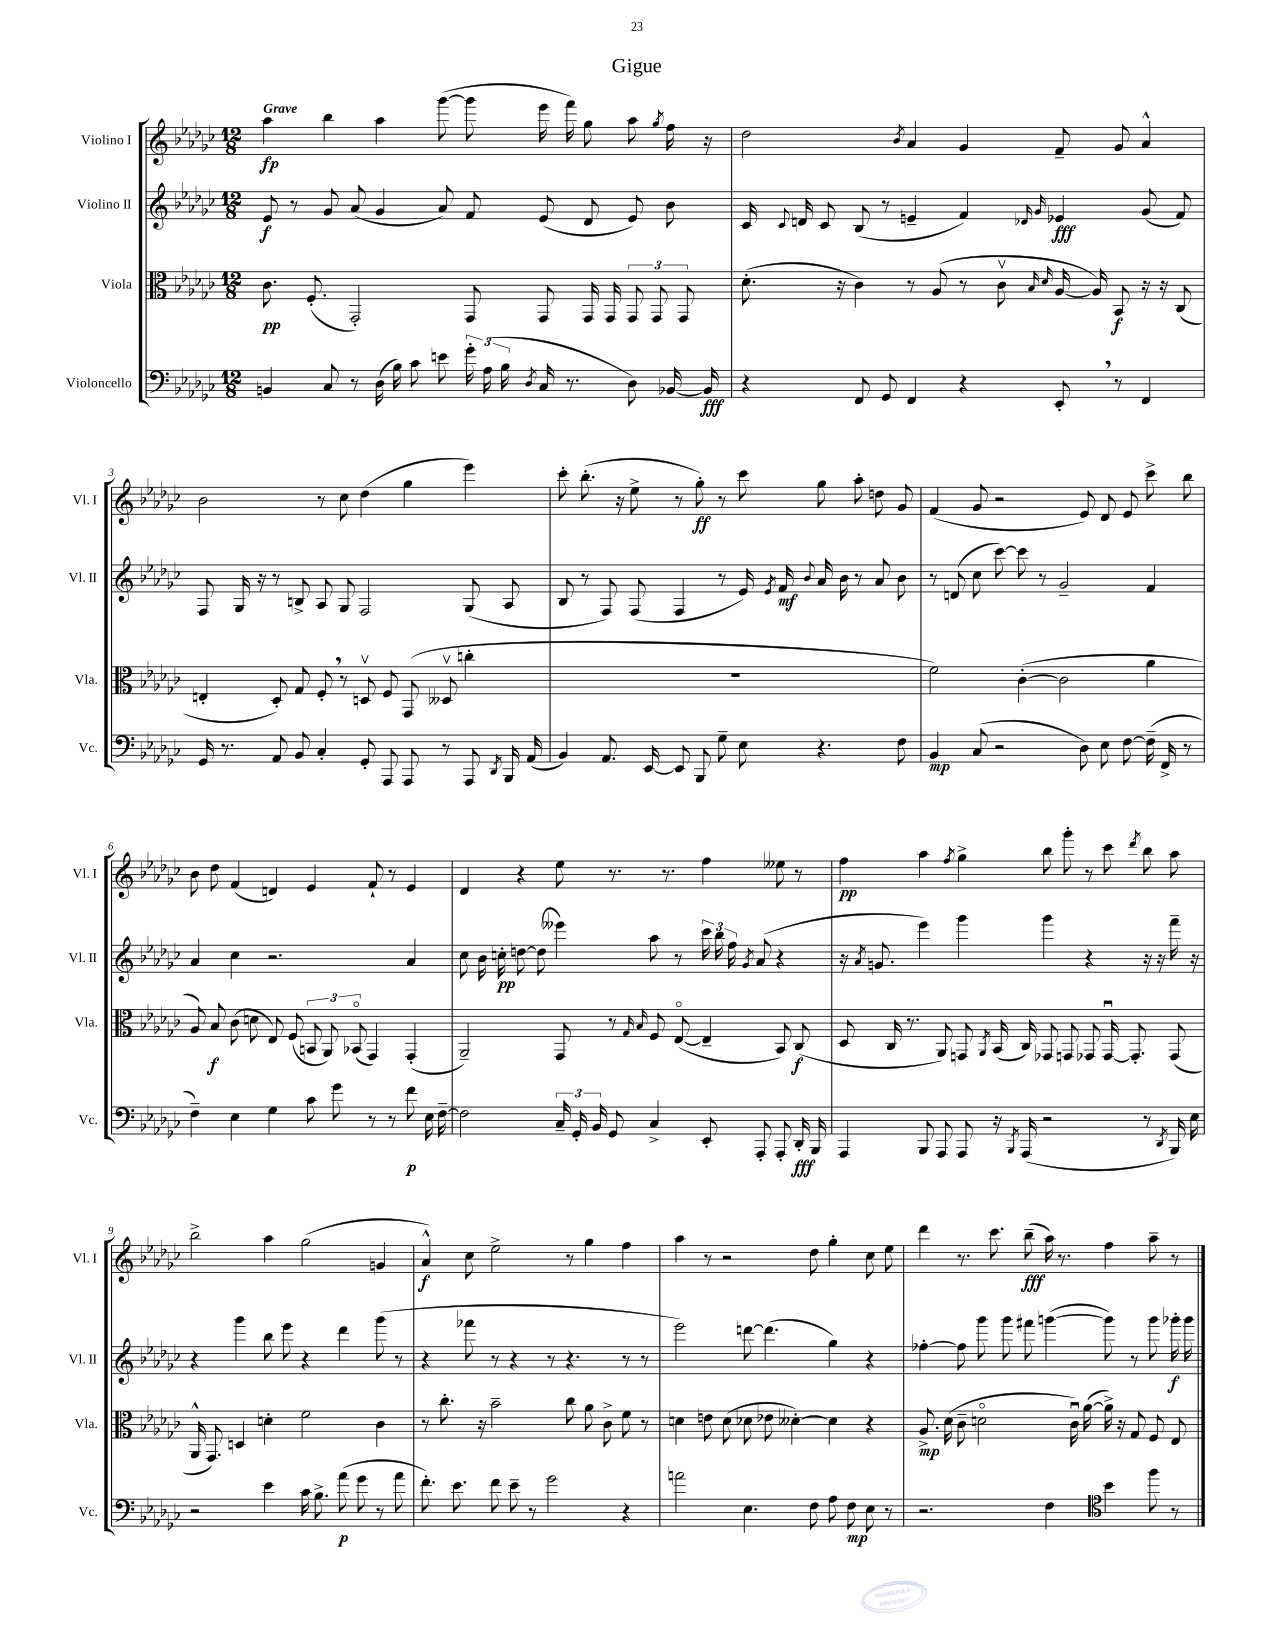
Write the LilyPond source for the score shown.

\header { title = "Gigue" }
<<
\new StaffGroup <<
\new Staff = "s0" \with { instrumentName = "Violino I" shortInstrumentName = "Vl. I" } {
    \clef treble \key ges \major \numericTimeSignature \time 12/8 \tempo "Grave"
    \autoBeamOff aes''4\fp bes''4 aes''4 ges'''8~( ges'''8 ees'''16 f'''16) ges''8 aes''8 \acciaccatura { ges''8 } f''16 r16 |
    des''2 \acciaccatura { bes'8 } aes'4 ges'4 f'8-- ges'8 aes'4-^ |
    bes'2 r8 ces''8 des''4( ges''4 ees'''4) |
    ces'''8-. bes''8.-.( r16 ees''8-> r8 ges''8-.\ff) r8 ces'''8 ges''8 aes''8-. d''8 ges'8 |
    f'4( ges'8 r2 ees'8) des'8 ees'8 ces'''8-> bes''8 |
    bes'8 des''8 f'4( d'4) ees'4 f'8-! r8 ees'4 |
    des'4 r4 ees''8 r8. r8. f''4 eeses''8 r8 |
    f''4\pp aes''4 \acciaccatura { f''8 } ges''4-> bes''8 ges'''8-. r8 ces'''8 \acciaccatura { des'''8 } bes''8 aes''8 |
    bes''2-> aes''4 ges''2( g'4 |
    aes'4-^\f) ces''8 ees''2-> r8 ges''4 f''4 |
    aes''4 r8 r2 des''8 ges''4-. ces''8 ees''8 |
    des'''4 r8. ces'''8. bes''8--\fff( aes''16) r8. f''4 aes''8-- r8 \bar "|." |
}
\new Staff = "s1" \with { instrumentName = "Violino II" shortInstrumentName = "Vl. II" } {
    \clef treble \key ges \major \numericTimeSignature \time 12/8
    \autoBeamOff ees'8\f r8 ges'8 aes'8( ges'4 aes'8) f'8 ees'8( des'8 ees'8) bes'8 |
    ces'16 \appoggiatura { ces'8 } d'16 ces'8 bes8( r8 e'4-- f'4) \grace { des'16 ges'16 } ees'4\fff ges'8( f'8) |
    f8 ges16 r16 r8 b8-> aes8 ges8 f2 ges8( aes8 |
    bes8 r8 f8) f8( f4 r8 ees'16) \acciaccatura { ees'8 } f'16\mf \appoggiatura { bes'8 } aes'16 bes'16 r8 aes'8 bes'8 |
    r8 d'8( ces''8 ces'''8~) ces'''8 r8 ges'2-- f'4 |
    aes'4 ces''4 r2. aes'4 |
    ces''8 bes'16 c''16-.\pp d''8~ d''8( eeses'''4) aes''8 r8 \tuplet 3/2 { ces'''16 bes''16 f''16 } \acciaccatura { ges'8 } aes'8( r4 |
    r16 \acciaccatura { aes'8 } g'8. ees'''4) ges'''4 ges'''4 r4 r16 r16 f'''16-- r16 |
    r4 ges'''4 bes''8 ees'''8 r4 des'''4 ges'''8( r8 |
    r4 fes'''8 r8 r4 r8 r4. r8 r8 |
    ees'''2) d'''8~ d'''4.( ges''4) r4 |
    fes''4~-. fes''8 ges'''8 ges'''8 fis'''8 g'''4~( g'''8) r8 g'''8 ges'''16-.\f ges'''16 \bar "|." |
}
\new Staff = "s2" \with { instrumentName = "Viola" shortInstrumentName = "Vla." } {
    \clef alto \key ges \major \numericTimeSignature \time 12/8
    \autoBeamOff ces'8.\pp f8.-.( ges,2-.) ges,8 ges,8 ges,16 ges,16 \tuplet 3/2 { ges,8 ges,8 ges,8 } |
    des'8.-.( r16 ces'4) r8 aes8( r8 ces'8\upbow \grace { bes16 des'16 } aes16~ aes16) bes,8\f r16 r16 ces8( |
    e4-. des8-.) ges8 f8-. \breathe r8 d8\upbow f8 ges,8( deses8\upbow c''4-. |
    R1. |
    f'2) ces'4~-.( ces'2 aes'4 |
    aes8) bes8\f ces'8( d'8 ees8) f8( \tuplet 3/2 { b,8 aes,8) bes,8\flageolet( } ges,4) ges,4-.( |
    aes,2--) ges,8 r8 \grace { ges16 bes16 } f8 ees8~\flageolet( ees4-- bes,8) ces8\f( |
    des8 ces16 r8. aes,8) g,8 \acciaccatura { aes,8 } bes,16( ces16) ges,8 g,8 ges,8 ges,16~\downbow ges,8.-. ges,8( |
    aes,16-^ ges,8.) d4 d'4-. f'2 ces'4 |
    r8 ces''8.-. r16 bes'2-- ces''8 aes'8 ces'8-> f'8 r8 |
    d'4 e'8 d'8( des'8 ees'8 deses'4~-.) deses'4 r4 |
    aes8.->\mp des'16( ces'8-- d'2\flageolet ces'16\downbow) aes'16~( aes'16->) r16 ges8 f8 ees8 \bar "|." |
}
\new Staff = "s3" \with { instrumentName = "Violoncello" shortInstrumentName = "Vc." } {
    \clef bass \key ges \major \numericTimeSignature \time 12/8
    \autoBeamOff b,4 ces8 r8 des16( bes16) ces'8 e'8 \tuplet 3/2 { ges'16-. aes16( bes16 } \acciaccatura { des8 } ces16 r8. des8) bes,16~ bes,16\fff |
    r4 f,8 ges,8 f,4 r4 ees,8-. \breathe r8 f,4 |
    ges,16 r8. aes,8 bes,8 ces4-. ges,8-. aes,,8 aes,,8 r8 aes,,8 \acciaccatura { des,8 } bes,,16 aes,16( |
    bes,4) aes,8. ees,16~ ees,8 bes,,8 ges8-- ees8 r4. f8 |
    bes,4\mp ces8( r2 des8) ees8 f8~ f16--( f,16-> r8 |
    f4--) ees4 ges4 ces'8 ges'8 r8 r8 f'8\p ees16 f16~-- |
    f2 \tuplet 3/2 { ces16-- ges,16-. bes,16 } ges,8 ces4-> ees,8-. aes,,8-. aes,,8-. des,16-.\fff bes,,16 |
    aes,,4 bes,,8 aes,,8 aes,,8 r16 \acciaccatura { bes,,8 } aes,,16( r2 r8 \acciaccatura { des,8 } bes,,16) ees16 |
    r2 ees'4 ces'16 bes8.-> aes'8\p( ges'8 r8 aes'8 |
    f'8.-.) ees'8. f'8 ees'8-- r8 ges'2 r4 |
    a'2 ees4. f8 aes8 f8\mp ees8 r8 |
    r2. f4 \clef tenor bes'4 f''8 r8 \bar "|." |
}
>>
>>
